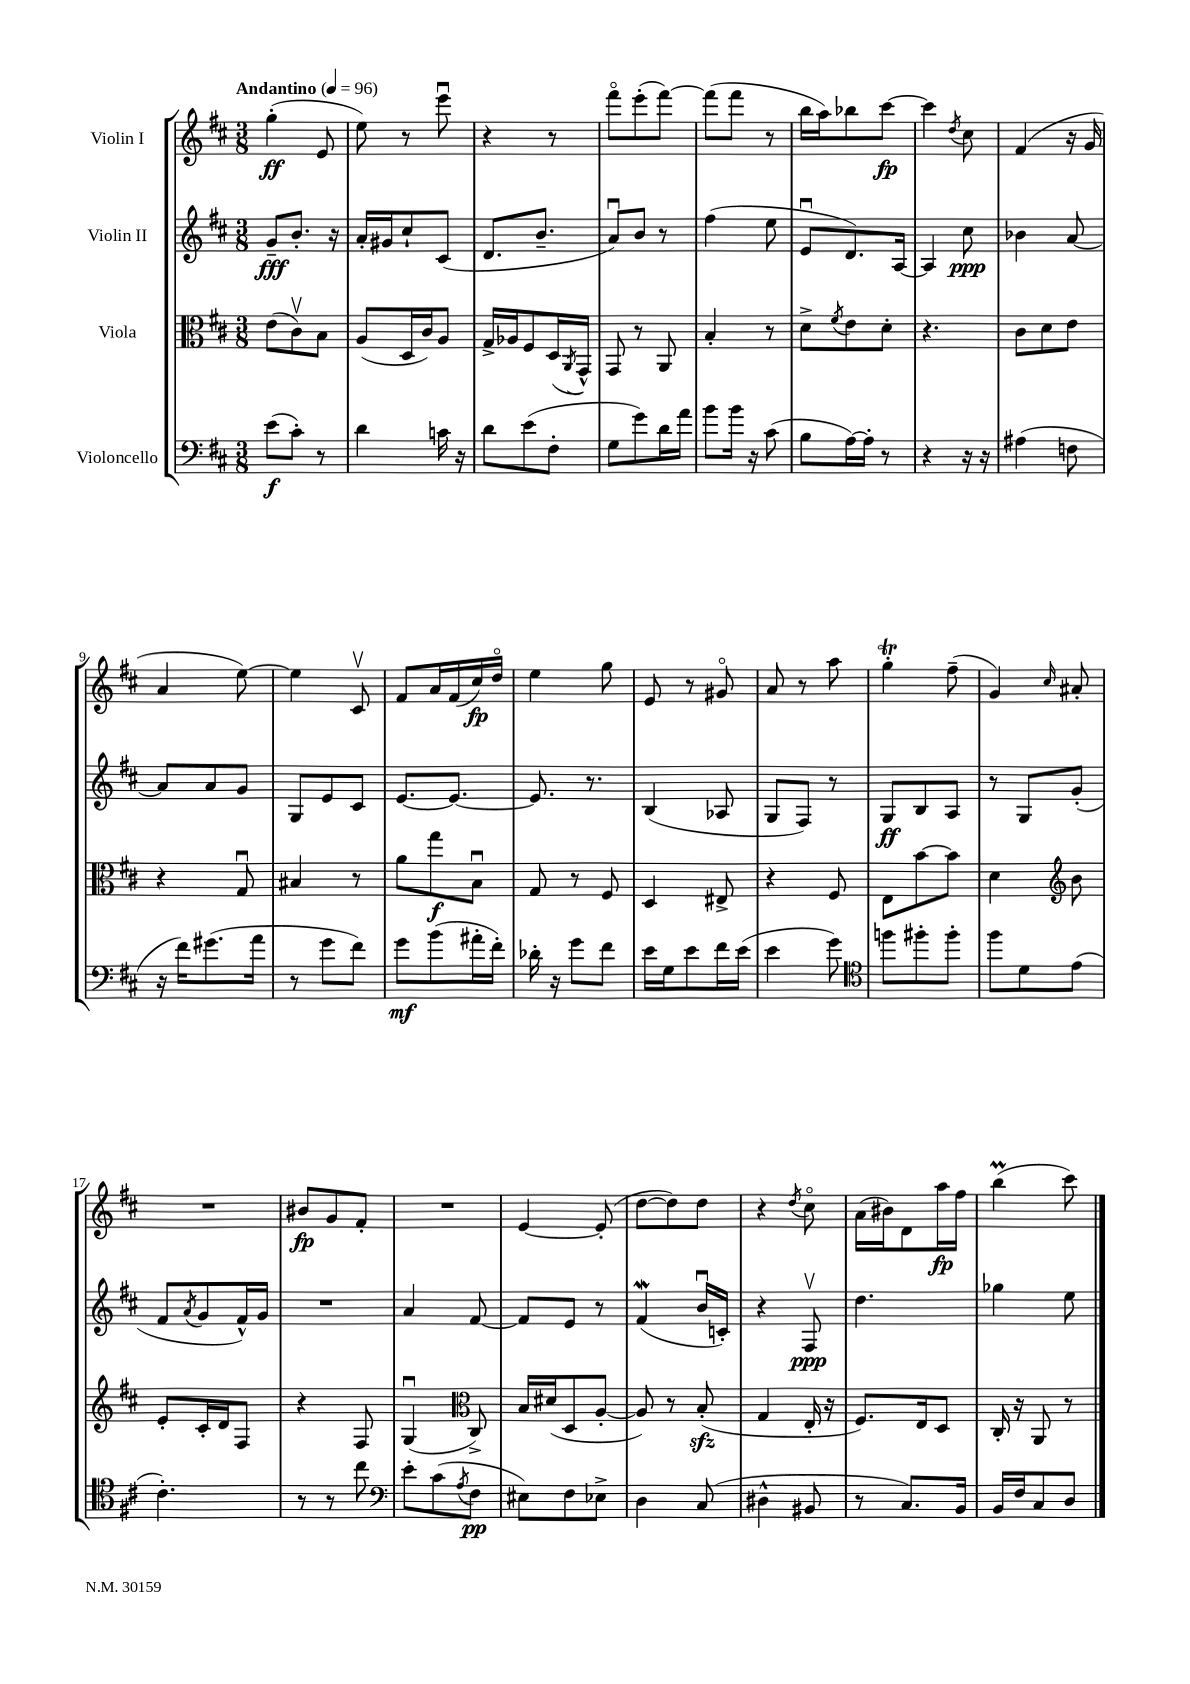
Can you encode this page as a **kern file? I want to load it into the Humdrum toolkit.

**kern	**kern	**kern	**kern
*staff4	*staff3	*staff2	*staff1
*clefF4	*clefC3	*clefG2	*clefG2
*k[f#c#]	*k[f#c#]	*k[f#c#]	*k[f#c#]
*M3/8	*M3/8	*M3/8	*M3/8
*MM96	*MM96	*MM96	*MM96
(8e	(8e	8g~	(4gg'
8c#')	8c#v)	8.b'	.
8r	8B	.	8e
.	.	16r	.
=	=	=	=
4d	(8A	16a'	8ee)
.	.	16g#	.
.	16D	8cc#`	8r
.	16c#)	.	.
16c	8A	(8c#	8eeeu
16r	.	.	.
=	=	=	=
8d	16G^	8.d	4r
.	16A-	.	.
(8e	8F#	.	.
.	.	8.b~	.
8F#'	(16D	.	8r
.	8qAA	.	.
.	16GG^^)	.	.
=	=	=	=
8G	8GG	8au)	8fff#o
8g)	8r	8b	(8eee'
16d	8AA	8r	[8fff#)
16a	.	.	.
=	=	=	=
8b	4B'	(4ff#	(8fff#]
16b	.	.	8fff#
16r	.	.	.
(8c#	8r	8ee	8r
=	=	=	=
8B	8d^	8eu	16bb
.	.	.	16aa)
.	8qf#	.	.
[16A)	8e	8.d)	8bb-
16A']	.	.	.
8r	8d'	.	[8ccc#
.	.	[16A	.
=	=	=	=
4r	4.r	4A]	4ccc#]
.	.	.	8qdd
16r	.	8cc#	8cc#
16r	.	.	.
=	=	=	=
(4A#	8c#	4b-	(4f#
.	8d	.	.
8F	8e	[8a	16r
.	.	.	16g
=	=	=	=
16r	4r	8a]	4a
16f#)	.	.	.
(8.g#	.	8a	.
.	8Gu	8g	[8ee)
16a	.	.	.
=	=	=	=
8r	4B#	8G	4ee]
8g	.	8e	.
8f#)	8r	8c#	8c#v
=	=	=	=
8g	8a	[8.e	8f#
(8b	8gg	.	16a
.	.	8.e_	(16f#
16a#'	8Bu	.	16cc#)
16f#')	.	.	16ddo
=	=	=	=
16d-'	8G	8.e]	4ee
16r	.	.	.
8g	8r	.	.
.	.	8.r	.
8f#	8F#	.	8gg
=	=	=	=
16e	4D	(4B	8e
16G	.	.	.
8e	.	.	8r
16f#	8E#^	8A-	8g#o
(16e	.	.	.
=	=	=	=
4e	4r	8G	8a
.	.	8F#)	8r
8g)	8F#	8r	8aa
=	=	=	=
*clefC4	*	*	*
8ff	8E	8G	4gg'
8ff#'	[8b	8B	.
8ff#'	8b]	8A	(8ff#~
=	=	=	=
8ff#	4d	8r	4g)
8d	.	8G	.
*	*clefG2	*	*
.	.	.	16qqcc#
(8e	8b	(8g'	8a#'
=	=	=	=
4.c#')	8e'	8f#	4.r
.	.	8qa	.
.	16c#'	8g	.
.	16d	.	.
.	8F#	16f#^^)	.
.	.	16g	.
=	=	=	=
8r	4r	4.r	8b#
8r	.	.	8g
8cc#	8F#	.	8f#'
=	=	=	=
*clefF4	*	*	*
8e'	(4Gu	4a	4.r
(8c#	.	.	.
*	*clefC3	*	*
8qA	.	.	.
8F#	8C#^)	[8f#	.
=	=	=	=
8E#)	16B	8f#]	[4e
.	(16d#	.	.
8F#	8D	8e	.
8E-^	[8A'	8r	(8e']
=	=	=	=
4D	8A])	(4f#	[8dd
.	8r	.	8dd])
(8C#	(8B'	16bu	8dd
.	.	16c')	.
=	=	=	=
4D#^^	4G	4r	4r
.	.	.	8qdd
8BB#	16E'	8F#v	8cc#o
.	16r	.	.
=	=	=	=
8r	8.F#)	4.dd	(16a
.	.	.	16b#)
8.C#)	.	.	8d
.	16E	.	.
.	8D	.	16aa
16BB	.	.	16ff#
=	=	=	=
16BB	16C#'	4gg-	(4bb
16F#	16r	.	.
8C#	8AA	.	.
8D	8r	8ee	8ccc#)
==	==	==	==
*-	*-	*-	*-
